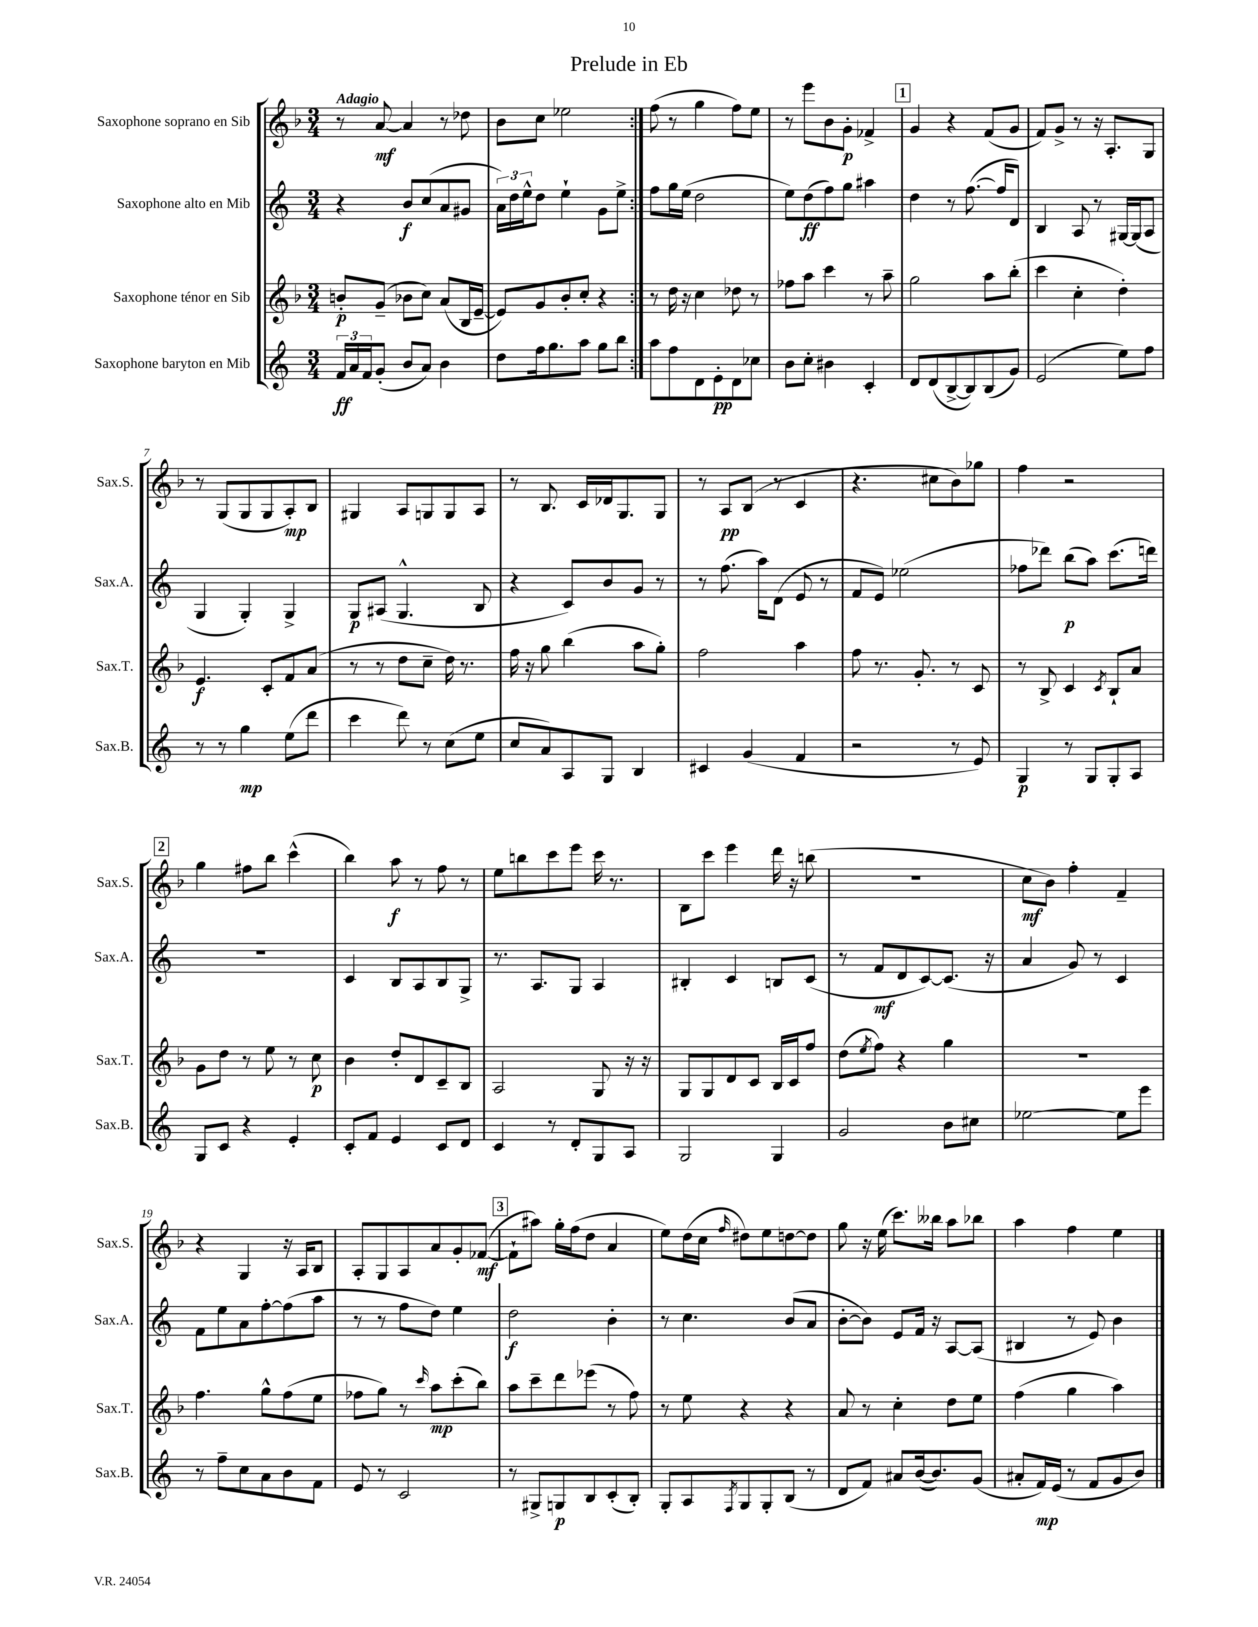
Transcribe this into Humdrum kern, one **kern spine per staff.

**kern	**kern	**kern	**kern
*staff4	*staff3	*staff2	*staff1
*clefG2	*clefG2	*clefG2	*clefG2
*k[]	*k[b-]	*k[]	*k[b-]
*M3/4	*M3/4	*M3/4	*M3/4
24f/LL	8b'/L	4r	8r
24a/	.	.	.
24f/J	.	.	.
(8g'/J	(8g~/J	.	[8a/
8b/L	8b-\L	8b/L	4a/]
8a/J)	8cc\J)	(8cc/	.
4b\	(8a/L	8a/	8r
.	16B-/L	8g#/J	8dd-\
.	[16e~/JJ	.	.
=	=	=	=
8dd\L	8e/]L)	24a\LL)	8b-\L
.	.	24dd\	.
.	.	24ee^^\J	.
16ff\k	8g/	8dd\J	8cc\J
8.gg\	.	.	.
.	8b-'/	4ee`\	2ee-\
8aa\J	8cc'/J	.	.
8gg\L	4r	8g\L	.
8bb\J	.	8ee^\J	.
=:|!	=:|!	=:|!	=:|!
8aa\L	8r	8ff\L	(8ff\
8ff\	16dd\	16gg\L	8r
.	16r	(16ee\JJ	.
8d\	4cc\	2dd\	4gg\
8e'\	.	.	.
8d\	8dd-\	.	8ff\L)
8cc-\J	8r	.	8ee\J
=	=	=	=
8b\L	8ff-\L	8ee\L)	8r
8cc'\J	8aa\J	(8dd\	8eee\L
4b#\	4ccc\	8ff\)	8b-\
.	.	8gg\J	8g'\J
4c'/	8r	4aa#\	4f-^/
.	8aa~\	.	.
=	=	=	=
8d/L	2gg\	4dd\	4g/
(8d/	.	.	.
[8B^/	.	8r	4r
8B/])	.	([8.ff\	.
(8B/	8aa\L	.	(8f/L
.	.	16ff/]LK	.
8g/J)	(8bb-'\J	8d/J)	8g/J
=	=	=	=
(2e/	4ccc\	4B/	8f/L)
.	.	.	8g^/J
.	4cc'\	8A/	8r
.	.	8r	16r
.	.	.	8.A'/L
8ee\L)	4dd'\)	[16G#/LL	.
.	.	(16G#/]J	.
8ff\J	.	8A/J	8G/J
=	=	=	=
8r	4.e/	4G/	8r
8r	.	.	(8G/L
4gg\	.	4G'/)	8G/
.	8c'/L	.	8G/
(8ee\L	8f/	4G^/	8A'/)
8ddd\J	(8a/J	.	8B-/J
=	=	=	=
4ccc\	8r	8G/L	4G#/
.	8r	(8A#/J	.
8ddd\)	8dd\L	4.G^^/	8A/L
8r	8cc~\J	.	8G/
(8cc\L	16dd\)	.	8G/
.	8.r	.	.
8ee\J	.	8B/	8A/J
=	=	=	=
8cc/L	16ff\	4r	8r
.	16r	.	.
8a/)	8gg\	.	8.B-/
8A/	(4bb-\	8c/L)	.
.	.	.	16c/LL
8G/J	.	8b/	16d-/J
.	.	.	8.G/
4B/	8aa\L	8g/J	.
.	8gg'\J)	8r	8G/J
=	=	=	=
4c#/	2ff\	8r	8r
.	.	(8.ff\	8A/L
(4g/	.	.	(8B-/J
.	.	16aa\LK)	.
.	.	(8d\J	8r
4f/	4aa\	8e/	4c/
.	.	8r	.
=	=	=	=
2r	8ff\	8f/L	4.r
.	8.r	8e/J)	.
.	.	(2ee-\	.
.	8.g'/	.	.
.	.	.	8cc#\L
8r	8r	.	8b-\)
8e/)	8c/	.	8gg-\J
=	=	=	=
4G/	8r	8ff-\L	4ff\
.	8B-^/	8ddd-\J)	.
8r	4c/	(8bb\L	2r
8G/L	.	8aa\J)	.
.	8qc/	.	.
8G'/	8B-`/L	(8.ccc\L	.
8A/J	8a/J	.	.
.	.	16ddd\Jk)	.
=	=	=	=
8G/L	8g\L	2.r	4gg\
8c/J	8dd\J	.	.
4r	8r	.	8ff#\L
.	8ee\	.	8bb-\J
4e'/	8r	.	(4ccc^^\
.	8cc\	.	.
=	=	=	=
8c'/L	4b-\	4c/	4bb-\)
8f/J	.	.	.
4e/	8dd'/L	8B/L	8aa\
.	8d/	8A/	8r
8c/L	8c~/	8B/	8ff\
8d/J	8B-/J	8G^/J	8r
=	=	=	=
4c/	2A/	8.r	8ee\L
.	.	.	8bb\
.	.	8.A/L	.
8r	.	.	8ccc\
8d'/L	.	8G/J	8eee\J
8G/	8G/	4A/	16ccc\
.	.	.	8.r
8A/J	16r	.	.
.	16r	.	.
=	=	=	=
2G/	8G/L	4B#'/	8B-\L
.	8G/	.	8ccc\J
.	8d/	4c/	4eee\
.	8c/J	.	.
4G/	16B-/LL	8B/L	16ddd\
.	16c/J	.	16r
.	8ff/J	(8c/J	(8bb\
=	=	=	=
2g/	(8dd\L	8r	2.r
.	8qee/	.	.
.	8ff\J)	8f/L	.
.	4r	8d/	.
.	.	[8c/)	.
8b\L	4gg\	(8.c/]J	.
8cc#\J	.	.	.
.	.	16r	.
=	=	=	=
[2ee-\	2.r	4a/	8cc\L
.	.	.	8b-\J)
.	.	8g/)	4ff'\
.	.	8r	.
8ee-\]L	.	4c/	4f~/
8eee\J	.	.	.
=	=	=	=
8r	4.ff\	8f\L	4r
8ff~\L	.	8ee\	.
8cc\	.	8a\	4G/
8a\	8gg^^\L	[8ff'\	.
8b\	(8ff\	(8ff\]	16r
.	.	.	16A/LK
8f\J	8ee\J	8aa\J	8B-/J
=	=	=	=
8e/	8ff-\L	8r	8A'/L
8r	8gg\J)	8r	8G/
2c/	8r	8ff\L	8A/
.	16qqccc/	.	.
.	8aa\L	8dd\J)	8a/
.	(8ccc'\	4ee\	8g'/
.	8bb-\J)	.	([8f-/J
=	=	=	=
8r	8aa\L	2dd\	8f-`\]L
8G#^/L	8ccc~\	.	8aa#\J)
8G/	8ddd\	.	16gg'\LL
.	.	.	(16ff\J
8B/	(8eee-\J	.	8dd\J
(8c'/	8r	4b'\	4a/
8B'/J)	8ff\)	.	.
=	=	=	=
8G'/L	8r	8r	8ee\L)
8A/	8ee\	4.cc\	(16dd\L
.	.	.	16cc\JJ
8qF/	.	.	16qqff/
8G/	4r	.	8dd#\L)
8G'/	.	.	8ee\
(8B/J	4r	(8b/L	[8dd\
8r	.	8a/J	8dd\]J
=	=	=	=
8d/L	8a/	[8b'\L	8gg\
8f/J)	8r	8b\]J)	16r
.	.	.	(16ee\
8a#/L	4cc'\	8e/L	8.ccc\L)
([16b/k	.	16f/Jk	.
8.b/])	.	16r	16bb--\Jk
.	8dd\L	[8A/L	8aa\L
(8g/J	8ee\J	(8A/]J	8bb-\J
=	=	=	=
8a#'/L	(4ff\	4B#/	4aa\
16f/L)	.	.	.
(16e/JJ	.	.	.
8r	4gg\	8r	4ff\
8f/L	.	8e/)	.
8g/	4aa\)	4b\	4ee\
8b/J)	.	.	.
==	==	==	==
*-	*-	*-	*-
